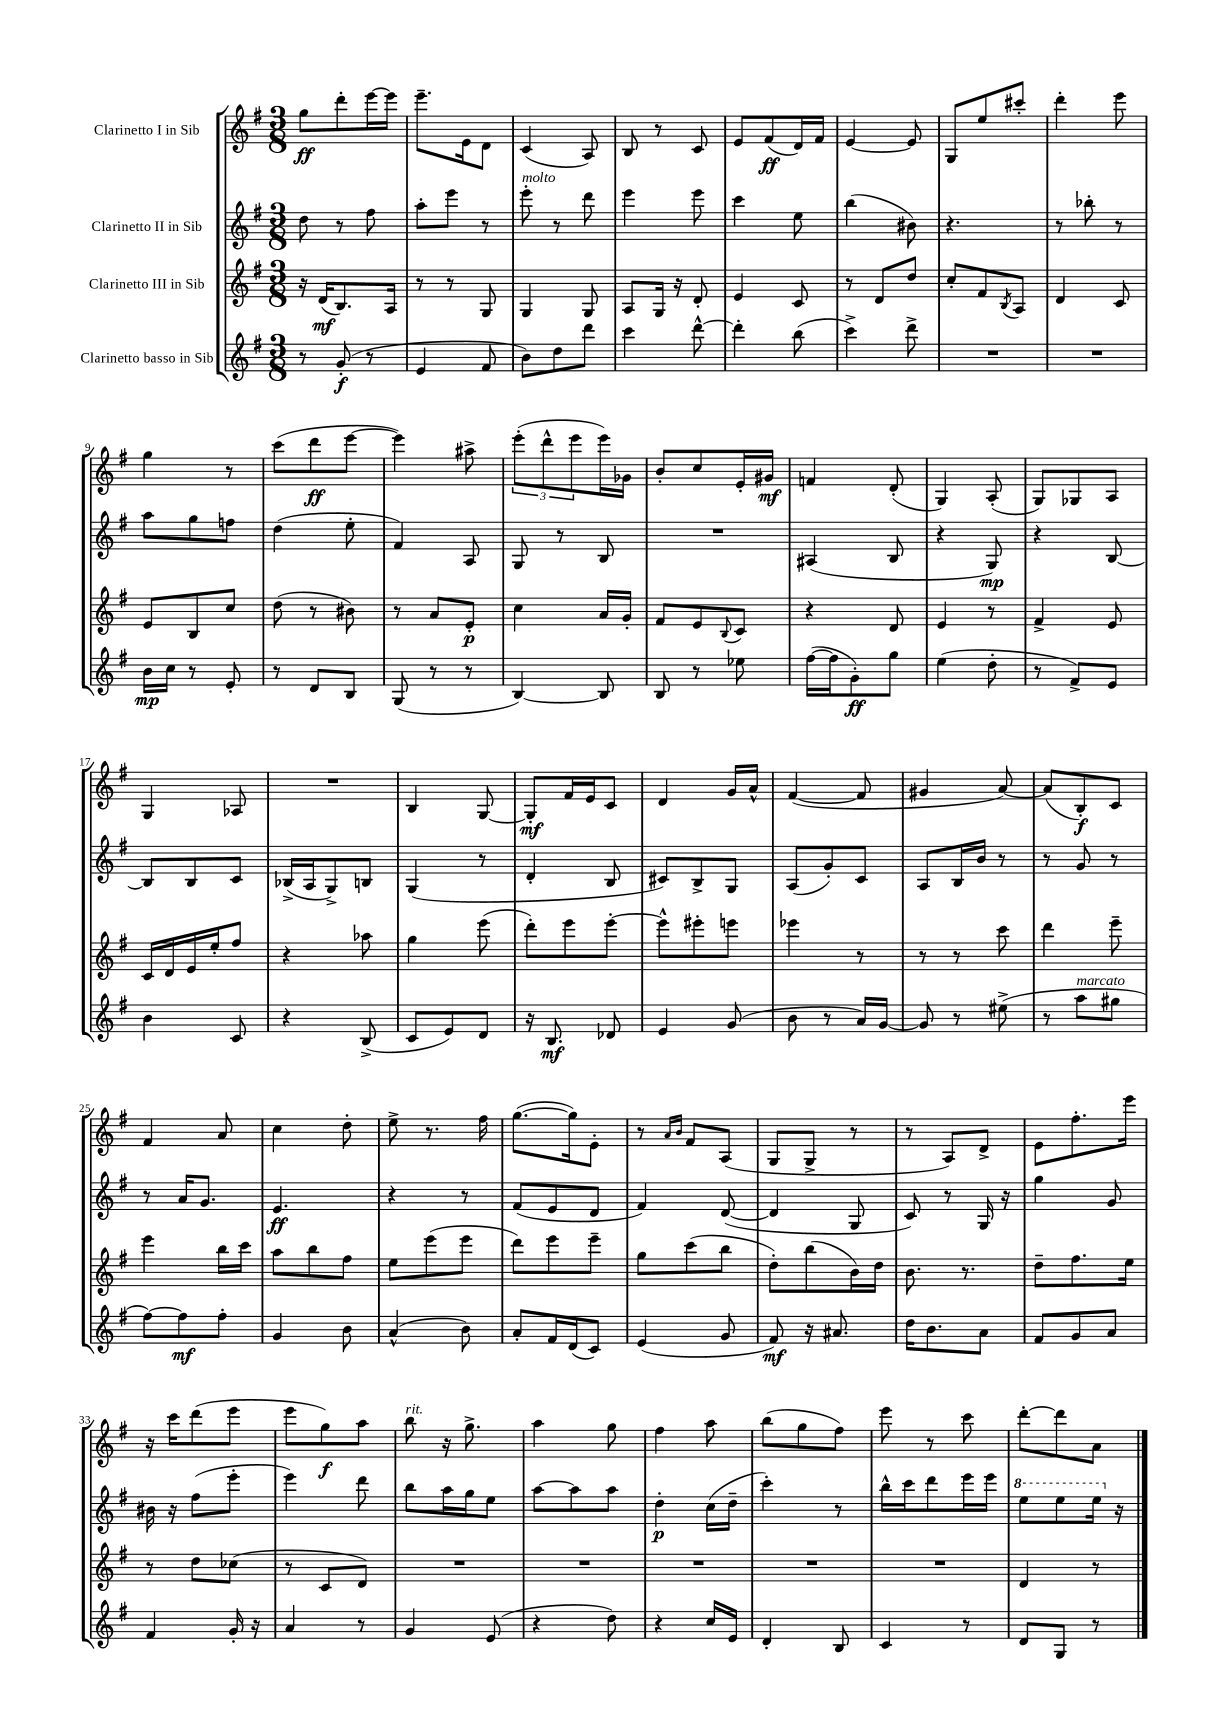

**kern	**kern	**kern	**kern
*staff4	*staff3	*staff2	*staff1
*clefG2	*clefG2	*clefG2	*clefG2
*k[f#]	*k[f#]	*k[f#]	*k[f#]
*M3/8	*M3/8	*M3/8	*M3/8
8r	16r	8dd	8gg
.	(16d	.	.
(8g'	8.B)	8r	8ddd'
8r	.	8ff#	[16eee
.	16A	.	16eee]
=	=	=	=
4e	8r	8aa'	8.eee~
.	8r	8eee	.
.	.	.	16e
8f#	8G	8r	8d
=	=	=	=
8b)	4G	8eee'	(4c
8dd	.	8r	.
8ddd	8G	8ddd	8A)
=	=	=	=
4ccc	8A	4eee	8B
.	16G	.	8r
.	16r	.	.
[8ddd^^	8d'	8eee	8c
=	=	=	=
4ddd']	4e	4ccc	8e
.	.	.	(8f#
(8bb	8c	8ee	16d)
.	.	.	16f#
=	=	=	=
4ccc^)	8r	(4bb	[4e
.	8d	.	.
8ddd^	8dd	8b#)	8e]
=	=	=	=
4.r	8cc'	4.r	8G
.	8f#	.	8ee
.	8qB	.	.
.	8A	.	8ccc#'
=	=	=	=
4.r	4d	8r	4ddd'
.	.	8bb-'	.
.	8c	8r	8eee
=	=	=	=
16b	8e	8aa	4gg
16cc	.	.	.
8r	8B	8gg	.
8e'	8cc	8ff	8r
=	=	=	=
8r	(8dd	(4dd	(8ccc
8d	8r	.	8ddd
8B	8b#)	8ee'	[8eee
=	=	=	=
(8G	8r	4f#)	4eee])
8r	8a	.	.
8r	8e'	8A	8aa#^
=	=	=	=
[4B)	4cc	8G	(12eee'
.	.	.	12ddd^^
.	.	8r	.
.	.	.	12eee
8B]	16a	8B	16eee)
.	16g'	.	16g-
=	=	=	=
8B	8f#	4.r	8b'
8r	8e	.	8cc
.	8qqB	.	.
8ee-	8c	.	16e'
.	.	.	16g#
=	=	=	=
([16ff#	4r	(4A#	4f
16ff#]	.	.	.
8g')	.	.	.
8gg	8d	8B	(8d'
=	=	=	=
(4ee	4e	4r	4G)
8dd'	8r	8G)	(8A'
=	=	=	=
8r	4f#^	4r	8G)
8f#^)	.	.	8G-
8e	8e	[8B	8A
=	=	=	=
4b	16c	8B]	4G
.	16d	.	.
.	16e	8B	.
.	16ee'	.	.
8c	8ff#	8c	8A-
=	=	=	=
4r	4r	(16B-^	4.r
.	.	16A	.
.	.	8G^)	.
(8B^	8aa-	8B	.
=	=	=	=
8c	4gg	(4G	4B
8e)	.	.	.
8d	(8eee	8r	[8G
=	=	=	=
16r	8ddd')	4d'	8G']
8.B	.	.	.
.	8eee	.	16f#
.	.	.	16e
8d-	[8eee'	8B	8c
=	=	=	=
4e	8eee^^]	8c#)	4d
.	8eee#'	8B^	.
(8g	8eee	8G	16g
.	.	.	16a^^
=	=	=	=
8b	4eee-	(8A	([4f#
8r	.	8g')	.
16a)	8r	8c	8f#]
[16g	.	.	.
=	=	=	=
8g]	8r	8A	4g#
8r	8r	16B	.
.	.	16b	.
(8ee#^	8ccc	8r	[8a)
=	=	=	=
8r	4ddd	8r	(8a]
8aa	.	8g	8B')
8gg#	8eee~	8r	8c
=	=	=	=
[8ff#)	4eee	8r	4f#
8ff#]	.	16a	.
.	.	8.g	.
8ff#'	16bb	.	8a
.	16ccc	.	.
=	=	=	=
4g	8aa	4.e	4cc
.	8bb	.	.
8b	8ff#	.	8dd'
=	=	=	=
(4a^^	8ee	4r	8ee^
.	(8eee	.	8.r
8b)	8eee	8r	.
.	.	.	16ff#
=	=	=	=
8a'	8ddd)	(8f#	([8.gg
16f#	8eee	8e	.
(16d	.	.	16gg])
8c)	8eee~	8d	8e'
=	=	=	=
(4e	8gg	4f#)	8r
.	.	.	16qqa
.	.	.	16qqb
.	(8ccc	.	8f#
8g	8bb	([8d	(8A
=	=	=	=
8f#)	8dd')	4d]	8G
16r	(8bb	.	8G^
8.a#	.	.	.
.	16b)	8G	8r
.	16dd	.	.
=	=	=	=
16dd	8.b	8c)	8r
8.b	.	.	.
.	.	8r	8A)
.	8.r	.	.
8a	.	16G	8d^
.	.	16r	.
=	=	=	=
8f#	8dd~	4gg	8e
8g	8.ff#	.	8.ff#'
8a	.	8g	.
.	16ee	.	16eee
=	=	=	=
4f#	8r	16b#	16r
.	.	16r	16ccc
.	8dd	(8ff#	(8ddd
16g'	(8cc-	8eee'	8eee
16r	.	.	.
=	=	=	=
4a	8r	4eee)	8eee
.	8c	.	8gg)
8r	8d)	8ddd	8aa
=	=	=	=
4g	4.r	8bb	8bb
.	.	16aa	16r
.	.	16gg	8.gg^
(8e	.	8ee	.
=	=	=	=
4r	4.r	[8aa	4aa
.	.	8aa]	.
8dd)	.	8aa	8gg
=	=	=	=
4r	4.r	4dd'	4ff#
16cc	.	(16cc	8aa
16e	.	16dd~	.
=	=	=	=
4d'	4.r	4ccc')	(8bb
.	.	.	8gg
8B	.	8r	8ff#)
=	=	=	=
4c	4.r	16bb^^	8eee
.	.	16ccc	.
.	.	8ddd	8r
8r	.	16eee	8ccc
.	.	16eee	.
=	=	=	=
8d	4d	8eee	[8ddd'
8G	.	8eee	8ddd]
8r	8r	16eee	8a
.	.	16r	.
==	==	==	==
*-	*-	*-	*-
